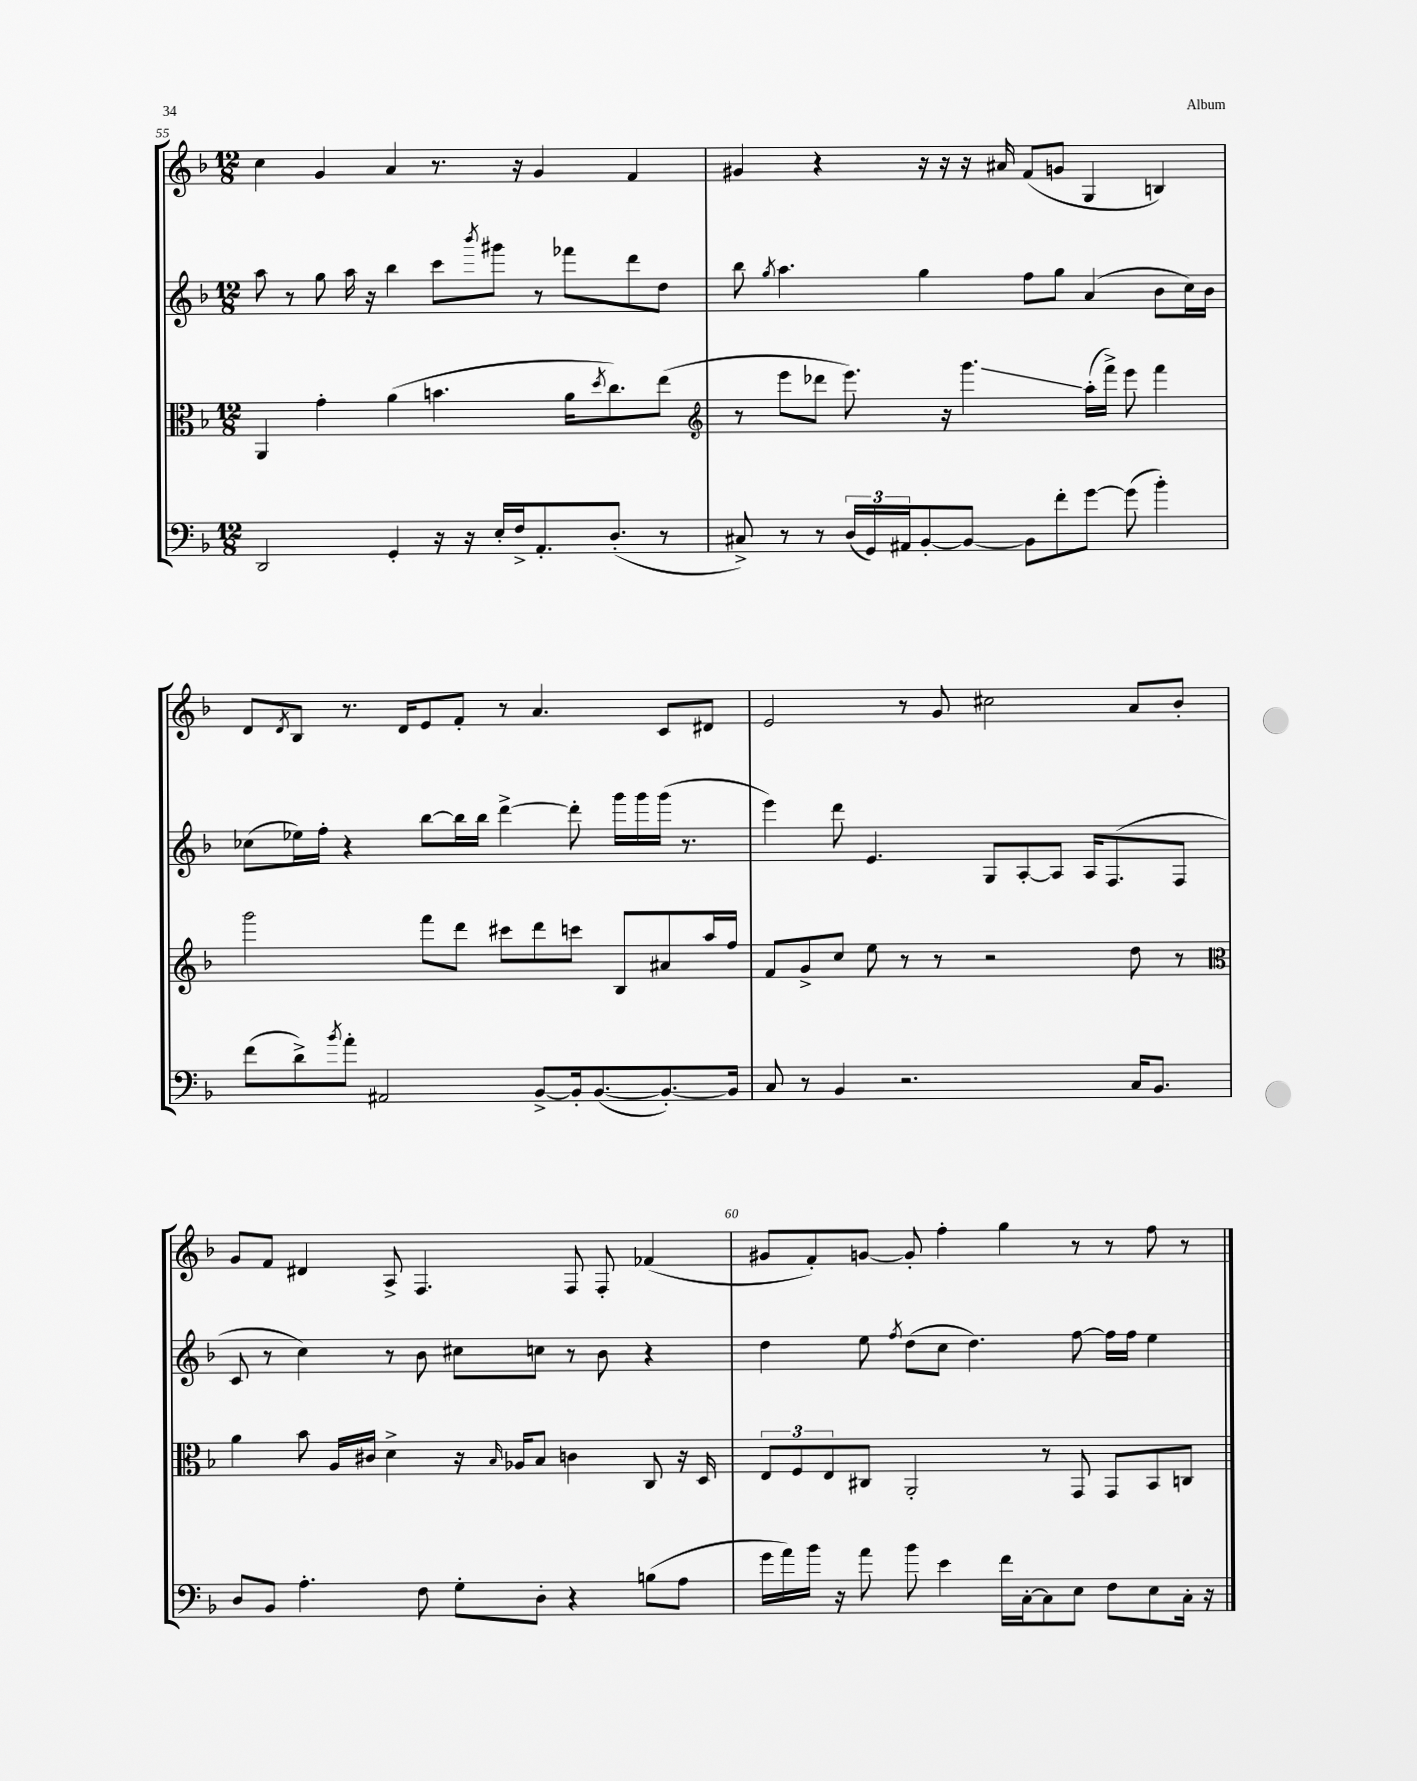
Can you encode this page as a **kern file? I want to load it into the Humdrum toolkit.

**kern	**kern	**kern	**kern
*staff4	*staff3	*staff2	*staff1
*clefF4	*clefC3	*clefG2	*clefG2
*k[b-]	*k[b-]	*k[b-]	*k[b-]
*M12/8	*M12/8	*M12/8	*M12/8
2DD	4AA	8aa	4cc
.	.	8r	.
.	4g'	8gg	4g
.	.	16aa	.
.	.	16r	.
4GG'	(4a	4bb-	4a
16r	4.b	8ccc	8.r
16r	.	.	.
.	.	8qbbb-	.
16E'	.	8ggg#	.
16F^	.	.	16r
8.AA'	.	8r	4g
.	16a	8fff-	.
.	8qdd	.	.
(8.D'	8.cc)	.	.
.	.	8ddd	4f
8r	(8ee	8dd	.
=	=	=	=
*	*clefG2	*	*
8C#^)	8r	8bb-	4g#
.	.	8qgg	.
8r	8eee	4.aa	.
8r	8ddd-	.	4r
(24D	8.eee)	.	.
24GG)	.	.	.
24AA#	.	.	.
[8BB-'	.	4gg	16r
.	16r	.	16r
8BB-_	4.ggg	.	16r
.	.	.	16a#
8BB-]	.	8ff	(8f
8f'	.	8gg	8g
[8g	(16aa'	(4a	4G
.	16fff^)	.	.
(8g]	8eee	.	.
4b-')	4fff	8b-	4B)
.	.	16cc)	.
.	.	16b-	.
=	=	=	=
(8f	2ggg	(8cc-	8d
.	.	.	8qd
8d^)	.	16ee-)	8B-
.	.	16ff'	.
8qb-	.	.	.
8a'	.	4r	8.r
2AA#	.	.	.
.	.	.	16d
.	8fff	[8bb-	8e
.	8ddd	16bb-]	8f'
.	.	16bb-	.
.	8ccc#	[4ddd^	8r
[8BB-^	8ddd	.	4.a
16BB-']	8ccc	8ddd']	.
([8.BB-	.	.	.
.	8B-	16ggg	.
.	.	16ggg	.
8.BB-'_)	8a#	(16ggg	8c
.	.	8.r	.
.	16aa	.	8d#
16BB-]	16ff	.	.
=	=	=	=
8C	8f	4eee)	2e
8r	8g^	.	.
4BB-	8cc	8ddd	.
.	8ee	4.e	.
2.r	8r	.	8r
.	8r	.	8g
.	2r	8G	2cc#
.	.	[8A'	.
.	.	8A]	.
.	.	16A	.
.	.	(8.F	.
16C	8dd	.	8a
8.BB-	.	.	.
.	8r	8F	8b-'
=	=	=	=
*	*clefC3	*	*
8D	4a	8c	8g
8BB-	.	8r	8f
4.A'	8b-	4cc)	4d#
.	16A	.	.
.	16c#	.	.
.	4d^	8r	8A^
8F	.	8b-	4.F
8G'	16r	8cc#	.
.	16qqB-	.	.
.	16A-	.	.
8D'	8B-	8cc	.
4r	4c	8r	8F
.	.	8b-	8F'
(8B	8C	4r	(4f-
8A	16r	.	.
.	16D	.	.
=	=	=	=
16g	12E	4dd	8g#
16a)	.	.	.
.	12F	.	.
16b-	.	.	8f')
.	12E	.	.
16r	.	.	.
8a	8C#	8ee	[8g
.	.	8qff	.
8b-	2AA'	(8dd	8g']
4e	.	8cc	4ff'
.	.	4.dd)	.
16f	.	.	4gg
[16C'	.	.	.
8C]	8r	.	.
8E	8GG	[8ff	8r
8F	8GG	16ff]	8r
.	.	16ff	.
8E	8BB-	4ee	8ff
16C'	8C	.	8r
16r	.	.	.
==	==	==	==
*-	*-	*-	*-
